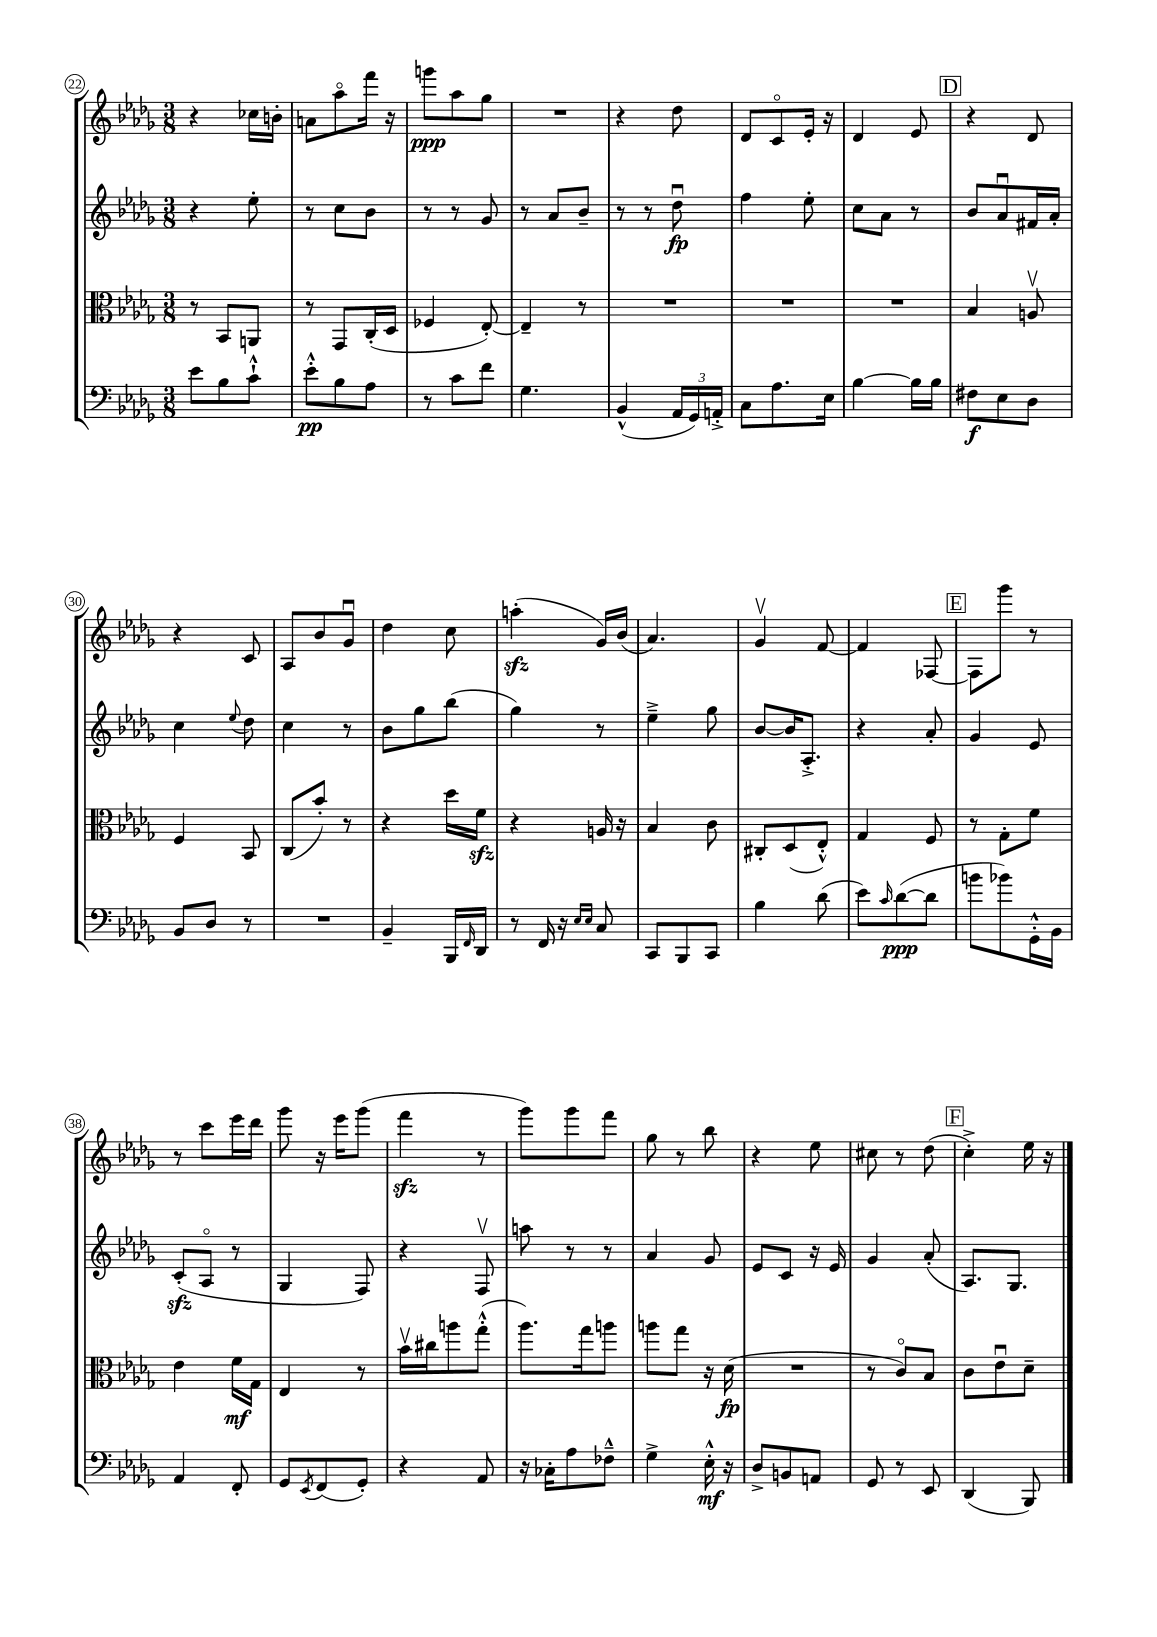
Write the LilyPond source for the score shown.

<<
\new StaffGroup <<
\new Staff = "s0" {
    \clef treble \key des \major \numericTimeSignature \time 3/8
    r4 ces''16 b'16-. |
    a'8 aes''8\flageolet f'''16 r16 |
    g'''8\ppp aes''8 ges''8 |
    R4. |
    r4 des''8 |
    des'8 c'8\flageolet ees'16-. r16 |
    des'4 ees'8 |
    \mark \markup { \box "D" } r4 des'8 |
    r4 c'8 |
    aes8 bes'8 ges'8\downbow |
    des''4 c''8 |
    a''4-.\sfz( ges'16) bes'16( |
    aes'4.) |
    ges'4\upbow f'8~ |
    f'4 fes8~ |
    \mark \markup { \box "E" } fes8 ges'''8 r8 |
    r8 c'''8 ees'''16 des'''16 |
    ges'''8 r16 ees'''16 ges'''8( |
    f'''4\sfz r8 |
    ges'''8) ges'''8 f'''8 |
    ges''8 r8 bes''8 |
    r4 ees''8 |
    cis''8 r8 des''8( |
    \mark \markup { \box "F" } c''4-.->) ees''16 r16 \bar "|." |
}
\new Staff = "s1" {
    \clef treble \key des \major \numericTimeSignature \time 3/8
    r4 ees''8-. |
    r8 c''8 bes'8 |
    r8 r8 ges'8 |
    r8 aes'8 bes'8-- |
    r8 r8 des''8\downbow\fp |
    f''4 ees''8-. |
    c''8 aes'8 r8 |
    \mark \markup { \box "D" } bes'8 aes'8\downbow fis'16 aes'16-. |
    c''4 \appoggiatura { ees''8 } des''8 |
    c''4 r8 |
    bes'8 ges''8 bes''8( |
    ges''4) r8 |
    ees''4---> ges''8 |
    bes'8~ bes'16 aes8.-.-> |
    r4 aes'8-. |
    \mark \markup { \box "E" } ges'4 ees'8 |
    c'8-.\sfz( aes8\flageolet r8 |
    ges4 f8) |
    r4 f8\upbow |
    a''8 r8 r8 |
    aes'4 ges'8 |
    ees'8 c'8 r16 ees'16 |
    ges'4 aes'8-.( |
    \mark \markup { \box "F" } aes8.) ges8. \bar "|." |
}
\new Staff = "s2" {
    \clef alto \key des \major \numericTimeSignature \time 3/8
    r8 bes,8 a,8 |
    r8 ges,8 c16-.( des16 |
    fes4 ees8~-.) |
    ees4-- r8 |
    R4. |
    R4. |
    R4. |
    \mark \markup { \box "D" } bes4 a8\upbow |
    f4 bes,8 |
    c8( bes'8-.) r8 |
    r4 des''16 f'16\sfz |
    r4 a16 r16 |
    bes4 c'8 |
    cis8-. des8( ees8-.-^) |
    ges4 f8 |
    \mark \markup { \box "E" } r8 ges8-. f'8 |
    ees'4 f'16\mf ges16 |
    ees4 r8 |
    bes'16\upbow cis''16 a''8 ges''8-.-^( |
    aes''8.) ges''16 a''8 |
    a''8 ges''8 r16 des'16\fp( |
    R4. |
    r8 c'8\flageolet) bes8 |
    \mark \markup { \box "F" } c'8 ees'8\downbow des'8-- \bar "|." |
}
\new Staff = "s3" {
    \clef bass \key des \major \numericTimeSignature \time 3/8
    ees'8 bes8 c'8-!-^ |
    ees'8-.-^\pp bes8 aes8 |
    r8 c'8 f'8 |
    ges4. |
    bes,4-^( \tuplet 3/2 { aes,16 ges,16) a,16-.-> } |
    c8 aes8. ees16 |
    bes4~ bes16 bes16 |
    \mark \markup { \box "D" } fis8\f ees8 des8 |
    bes,8 des8 r8 |
    R4. |
    bes,4-- bes,,16 \grace { f,16 } des,16 |
    r8 f,16 r16 \grace { ees16 ees16 } c8 |
    c,8 bes,,8 c,8 |
    bes4 des'8( |
    ees'8) \grace { c'16 } des'8~\ppp( des'8 |
    \mark \markup { \box "E" } b'8 bes'8) ges,16-.-^ bes,16 |
    aes,4 f,8-. |
    ges,8 \acciaccatura { ees,8 } f,8( ges,8-.) |
    r4 aes,8 |
    r16 ces16-. aes8 fes8---^ |
    ges4-> ees16-.-^\mf r16 |
    des8-> b,8 a,8 |
    ges,8 r8 ees,8 |
    \mark \markup { \box "F" } des,4( bes,,8) \bar "|." |
}
>>
>>
\layout { \context { \Score currentBarNumber = #22 \override BarNumber.stencil = #(make-stencil-circler 0.1 0.3 ly:text-interface::print) } }
